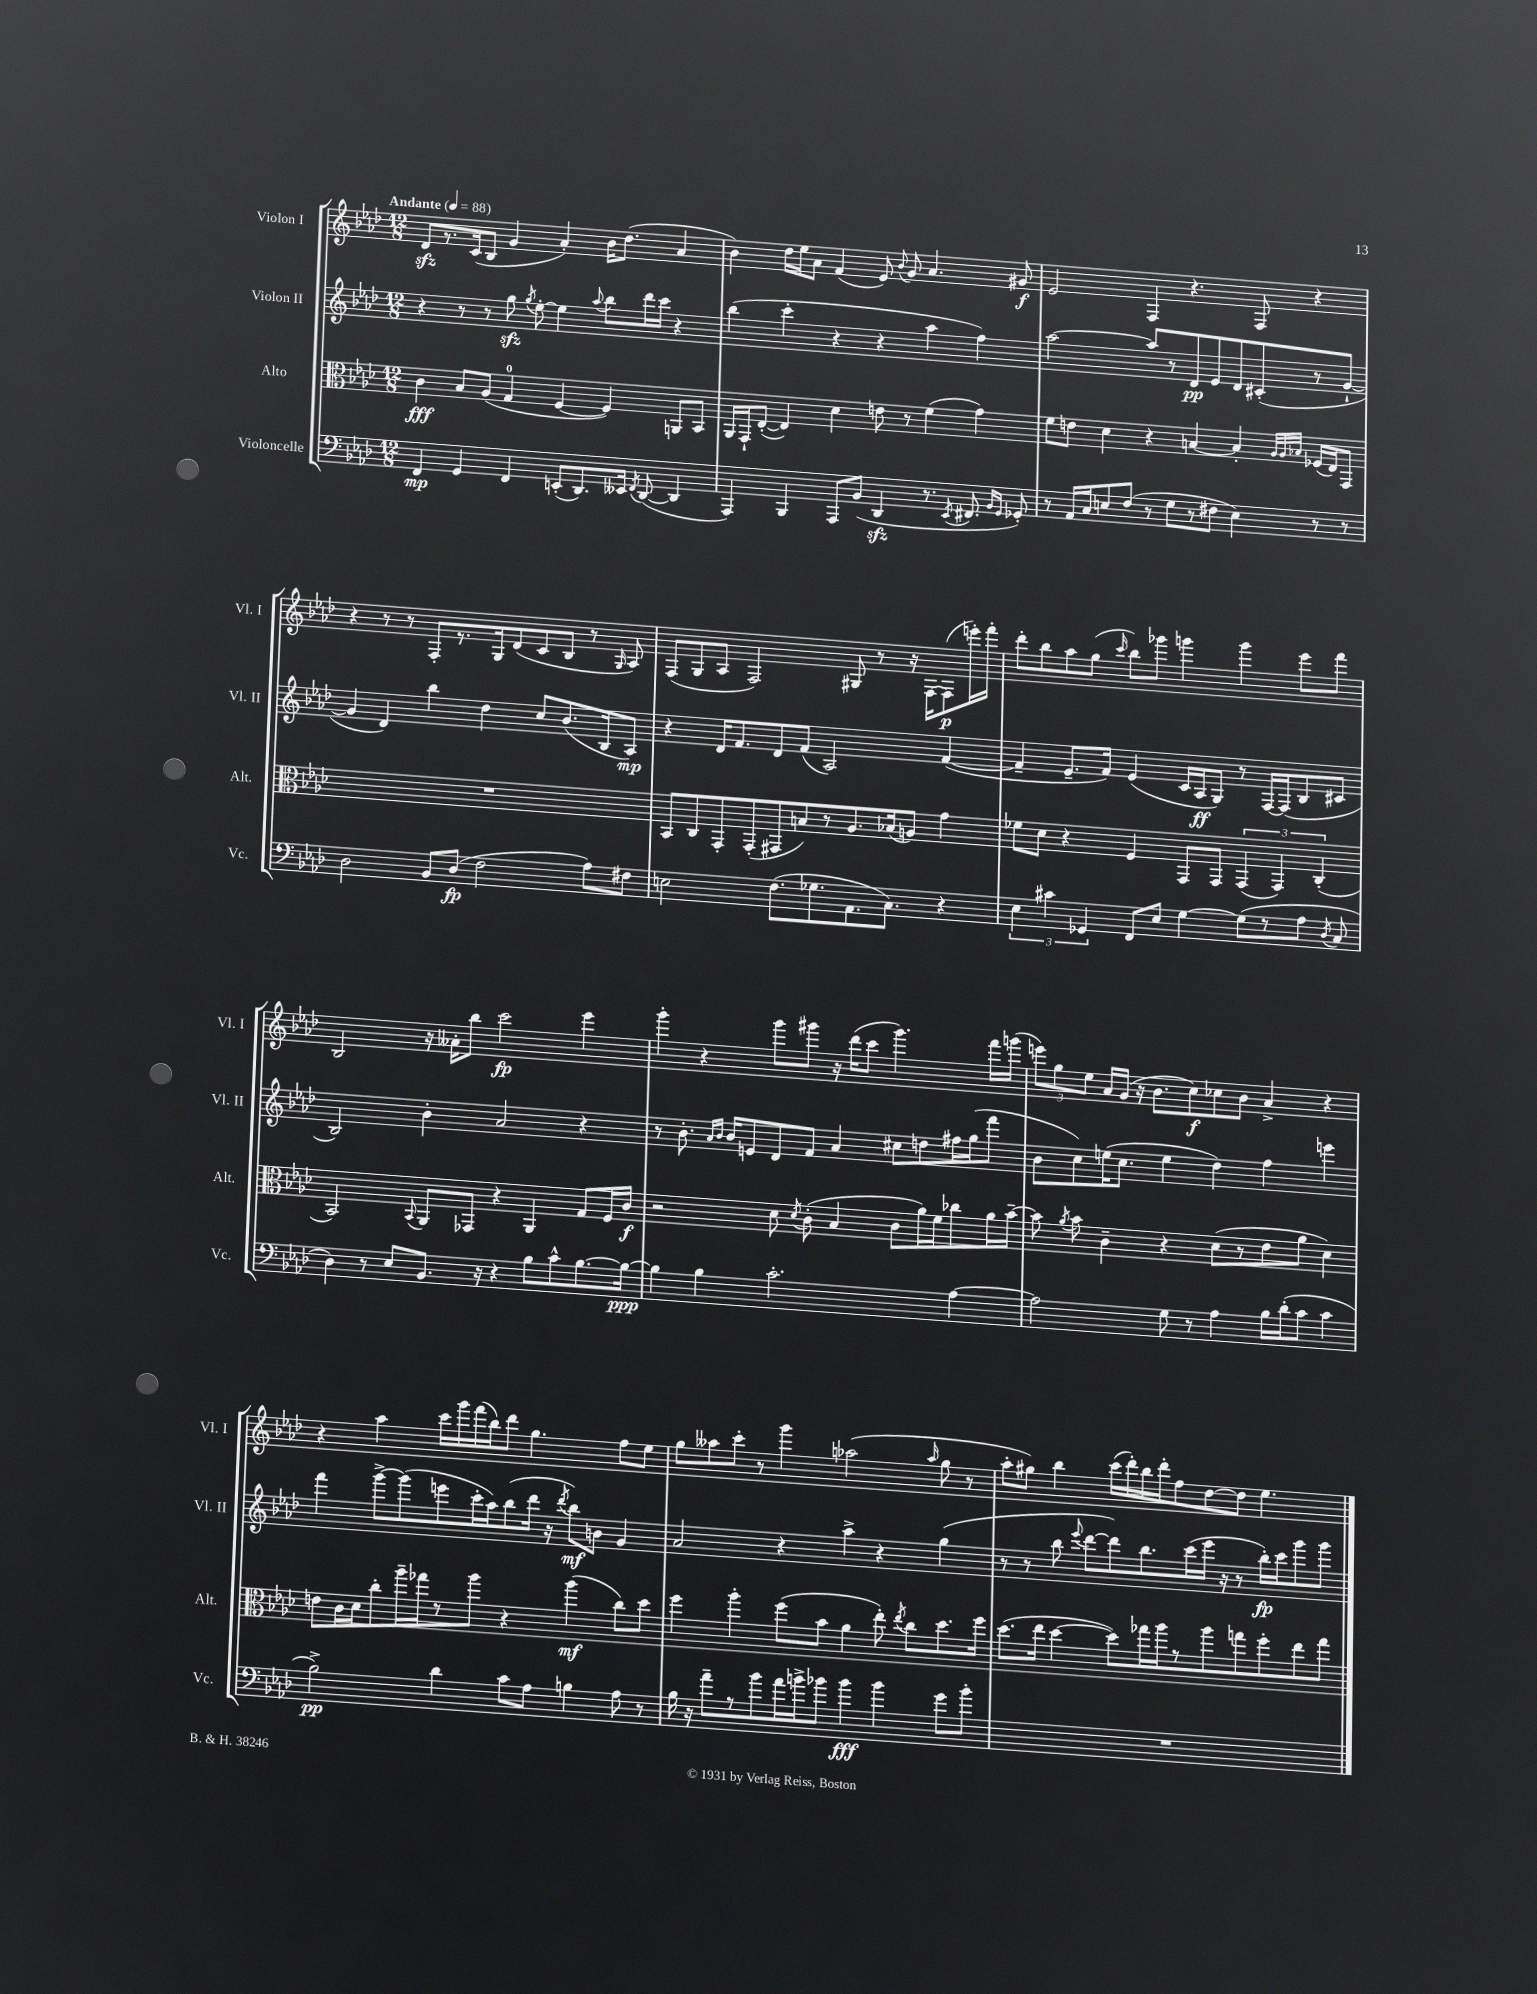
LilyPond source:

<<
\new StaffGroup <<
\new Staff = "s0" \with { instrumentName = "Violon I" shortInstrumentName = "Vl. I" } {
    \clef treble \key aes \major \numericTimeSignature \time 12/8 \tempo "Andante" 4 = 88
    \autoBeamOff des'8[\sfz r8. c'16( bes8] g'4 aes'4-.) bes'16[ des''8.]( aes'4 |
    bes'4) des''16[ ees''16 aes'8] f'4( ees'8) \appoggiatura { bes'8 } g'8 aes'4. gis'8\f |
    ees'2 f4 r4. f8 r4 |
    r4 r8 r8 f8[-. r8. g16 des'8( c'8 bes8] r8 \grace { g16 } aes8) |
    f8[( g8 aes8] f2) gis8 r8 r16 f16[~ f8\p( e'''16-.) f'''16]-. |
    des'''8[-. bes''8 aes''8 g''8]( \grace { c'''16 } bes''8[) ges'''8] g'''4 g'''4 ees'''8[ f'''8] |
    bes2 r16 aeses'16[-. bes''8] c'''2\fp ees'''4 |
    g'''4-. r4 g'''8[ gis'''8] r16 des'''16[( c'''8] gis'''4.) f'''16[ g'''16]( |
    \tuplet 3/2 { e'''8[) g''8 ees''8] } aes'16[ g'16]( r16 bes'8.[ c''8\f) ces''8 bes'8] aes'4-> r4 |
    r4 aes''4 c'''16[ g'''16 f'''16( bes''16) des'''8] g''4. f''8[ ees''8] |
    g''8[ aeses''8 c'''8]-. r8 g'''4 aes''2( \grace { aes''16 } g''8 r8 |
    aes''8[-. gis''8]) bes''4 c'''16[( des'''16-.) bes''16 des'''16-. f''8 des''8~ des''8] ees''4. \bar "|." |
}
\new Staff = "s1" \with { instrumentName = "Violon II" shortInstrumentName = "Vl. II" } {
    \clef treble \key aes \major \numericTimeSignature \time 12/8
    \autoBeamOff r4 r8 r8 g''8\sfz \acciaccatura { g''8 } ees''8~-. ees''4 \appoggiatura { aes''8 } bes''8[ des'''16 c'''16] r4 |
    bes''4( c'''4-. r4 r4 aes''4 f''4) |
    aes''2~ aes''8[ r8 des'8\pp ees'8 des'8 cis'8-.( r8 g'8]~-! |
    g'4 des'4) bes''4 des''4 c''8[ bes'8.( bes16 aes8]\mp) |
    r4 des'16[ f'8. des'8 f'8]( aes2) f'4~( |
    f'4-- ees'8.[-- f'16]) ees'4( c'16[ aes16\ff g8]) r8 f16[~ f16( bes8 cis'8] |
    bes2) bes'4-. aes'2 r4 |
    r8 bes'8.-. \grace { aes'16[ bes'16] } bes'16[ e'8 des'8 f'8] aes'4 cis''8[ d''8 fis''16 g''16( f'''8] |
    bes'8[ c''8) e''16( c''8.] e''4 des''4) f''4 e'''4 |
    f'''4 g'''8[~-> g'''8( e'''8 c'''16-. aes''16) bes''8( des'''16] r16 \acciaccatura { des'''8 } bes''8[\mf) b'8] g'4 |
    aes'2 r4 aes''4-> r4 g''4( |
    r8 r8 bes''8 \appoggiatura { ees'''8 } des'''8[~ des'''8) bes''8. c'''16( ees'''16] r16 r8 bes''16[-.\fp) c'''16 g'''8 g'''8] \bar "|." |
}
\new Staff = "s2" \with { instrumentName = "Alto" shortInstrumentName = "Alt." } {
    \clef alto \key aes \major \numericTimeSignature \time 12/8
    \autoBeamOff c'4\fff bes8[ aes8]( g4-0 f4~ f4) a,8[ bes,8] |
    aes,16[ g,16-! ees8]~-.( ees4) des'4 e'8 r8 f'4( g'4) |
    f'8[ e'8] des'4 r4 b4~ b4-. \grace { aes32[ aes32 bes32] } fes16[( ees16) g,8] |
    R1. |
    bes,8[ c8 g,8-. g,8-.( gis,8 b8) r8 aes8. bes16( a8]) g'4 |
    fes'8[ des'8] r4 f4 g,8[ g,8] \tuplet 3/2 { g,4( g,4) c4-.( } |
    bes,2) \appoggiatura { bes,8 } aes,8[ ges,8] r4 aes,4 g8[ f16 c'16]\f |
    r2 des'8 \acciaccatura { des'8 } c'8-.( bes4 c'8[ aes'16) f'16 ces''8 aes'16 bes'16]~-- |
    bes'8 \acciaccatura { aes'8 } bes'8 c'4-- r4 des'8[( r8 ees'8 aes'8] des'4) |
    e'8[ c'16 des'16 c''8-. aes''16-- ges''16 r8 aes''8] r4 aes''4\mf( c''8[) des''8] |
    f''4 aes''4-. f''8[( bes'8] aes'4 ees''8-.) \acciaccatura { ees''8 } c''8[ des''8. f''16] |
    des''8.[( ees''16] des''4~ des''8[) ges''16 aes''16 r8 aes''8 g''8 f''8-. ees''8 g''8] \bar "|." |
}
\new Staff = "s3" \with { instrumentName = "Violoncelle" shortInstrumentName = "Vc." } {
    \clef bass \key aes \major \numericTimeSignature \time 12/8
    \autoBeamOff f,4\mp g,4 f,4 e,8[-.( des,8.) eeses,16] \acciaccatura { f,8 } des,8~( des,4 |
    aes,,4) bes,,4 aes,,8[ bes,8]( des,4\sfz r8. \acciaccatura { ees,8 } fis,8. \grace { bes,16[ g,16] } ges,8-.) |
    r8 aes,16[ c16 e8 f8]( r8 g8[ r8 fis8] e4) r8 r8 |
    des2 bes,8[ des8]\fp( f2 aes8[) fis8] |
    e2 f8.[( ges8. aes,8. c8.]) r4 |
    \tuplet 3/2 { ees4 cis'4 ges,4 } f,8[ ees8] g4~ g8[( r8 aes8] \acciaccatura { des8 } c8 |
    des4) r8 ees8[ bes,8.] r16 r4 bes8[ c'8-^ bes8.~ bes16]~\ppp |
    bes4 bes4 c'2.-. aes4~ |
    aes2 g8 r8 aes4 bes16[ des'16-.( c'8] c'4 |
    bes2->\pp) des'4 c'8[ aes8] b4 aes8 r8 |
    bes16 r16 aes'8[-- r8 bes'8 aes'16 b'16-> bes'8] bes'4\fff bes'4 g'8[ bes'8]-. |
    R1. \bar "|." |
}
>>
>>
\layout { \context { \Score \remove "Bar_number_engraver" } }
